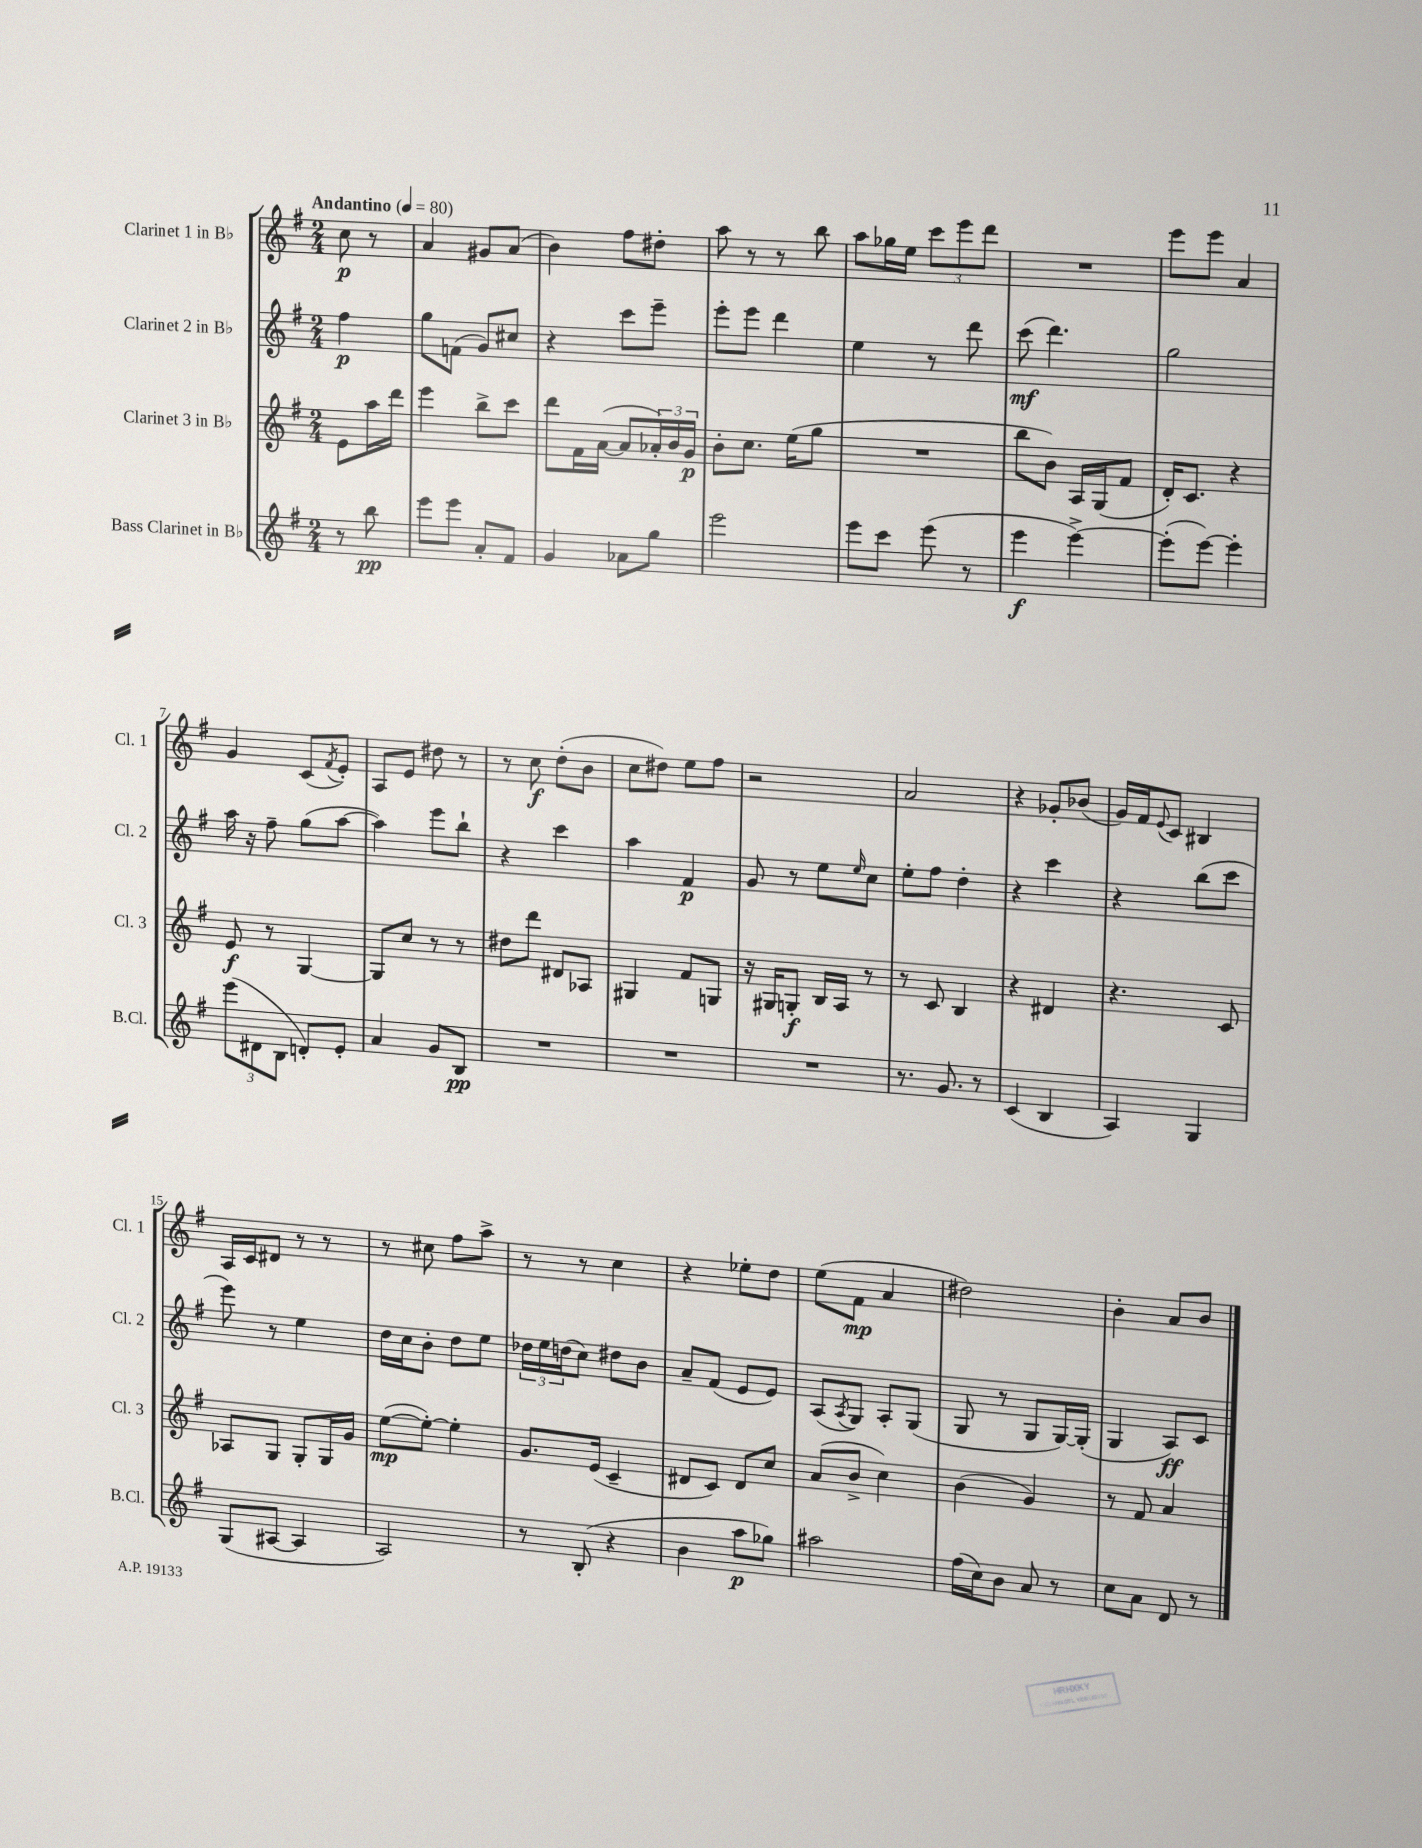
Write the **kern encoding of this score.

**kern	**dynam	**kern	**dynam	**kern	**dynam	**kern	**dynam
*part4	*part4	*part3	*part3	*part2	*part2	*part1	*part1
*staff4	*staff4	*staff3	*staff3	*staff2	*staff2	*staff1	*staff1
*I"Bass Clarinet in B♭	*	*I"Clarinet 3 in B♭	*	*I"Clarinet 2 in B♭	*	*I"Clarinet 1 in B♭	*
*I'B.Cl.	*	*I'Cl. 3	*	*I'Cl. 2	*	*I'Cl. 1	*
*clefG2	*	*clefG2	*	*clefG2	*	*clefG2	*
*k[f#]	*	*k[f#]	*	*k[f#]	*	*k[f#]	*
*M2/4	*	*M2/4	*	*M2/4	*	*M2/4	*
*MM80	*	*MM80	*	*MM80	*	*MM80	*
=	=	=	=	=	=	=	=
!	!	!	!	!	!	!LO:TX:a:B:t=Andantino	!
8r	.	8e\L	.	4ff#\	p	8cc\	p
8bb\	pp	16aa\L	.	.	.	8r	.
.	.	16ddd\JJ	.	.	.	.	.
=1	=1	=1	=1	=1	=1	=1	=1
8eee\L	.	4eee\	.	8gg\L	.	4a/	.
8eee\J	.	.	.	(8fn\J	.	.	.
8a'/L	.	8bb^\L	.	8g/L)	.	8g#X/L	.
8f#/J	.	8ccc\J	.	8cc#X/J	.	(8a/J	.
=2	=2	=2	=2	=2	=2	=2	=2
4g/	.	8ddd\L	.	4r	.	4b\)	.
.	.	16f#\L	.	.	.	.	.
.	.	([16a\JJ	.	.	.	.	.
8a-X\L	.	8a/L]	.	8ccc\L	.	8ff#\L	.
8gg\J	.	24a-X'/L)	.	8eee~\J	.	8dd#X'\J	.
.	.	24b/	.	.	.	.	.
.	.	24g/JJ	p	.	.	.	.
=3	=3	=3	=3	=3	=3	=3	=3
2eee\	.	8b'\L	.	8eee'\L	.	8aa\	.
.	.	8.cc\J	.	8eee\J	.	8r	.
.	.	.	.	4ddd\	.	8r	.
.	.	(16ee\KL	.	.	.	.	.
.	.	8gg\J	.	.	.	8bb\	.
=4	=4	=4	=4	=4	=4	=4	=4
8eee\L	.	2r	.	4ee\	.	8aa\L	.
8ccc\J	.	.	.	.	.	16gg-X\L	.
.	.	.	.	.	.	16ee\JJ	.
(8eee\	.	.	.	8r	.	12ccc\L	.
.	.	.	.	.	.	12eee\	.
8r	.	.	.	8ddd\	.	.	.
.	.	.	.	.	.	12ddd\J	.
=5	=5	=5	=5	=5	=5	=5	=5
4eee\	f	8bb\L	.	(8ccc\	mf	2r	.
.	.	8b\J)	.	4.ddd\)	.	.	.
[4eee^\)	.	16A/LL	.	.	.	.	.
.	.	(16G/J	.	.	.	.	.
.	.	8f#/J	.	.	.	.	.
=6	=6	=6	=6	=6	=6	=6	=6
(8eee'\L]	.	16d'/KL)	.	2gg\	.	8eee\L	.
.	.	8.c/J	.	.	.	.	.
[8eee\J)	.	.	.	.	.	8eee\J	.
4eee'\]	.	4r	.	.	.	4a/	.
!!LO:LB:g=z
=7	=7	=7	=7	=7	=7	=7	=7
(12eee\L	.	8e/	f	16aa\	.	4g/	.
.	.	.	.	16r	.	.	.
12d#X\	.	.	.	.	.	.	.
.	.	8r	.	8ff#~\	.	.	.
12B\J	.	.	.	.	.	.	.
8dn'/L)	.	[4G/	.	(8gg\L	.	(8c/L	.
.	.	.	.	.	.	8qf#/	.
8e'/J	.	.	.	[8aa\J	.	8e'/J)	.
=8	=8	=8	=8	=8	=8	=8	=8
4a/	.	8G/L]	.	4aa\])	.	8A/L	.
.	.	8cc/J	.	.	.	8e/J	.
8g/L	.	8r	.	8eee\L	.	8dd#X\	.
8B/J	pp	8r	.	8bb`\J	.	8r	.
=9	=9	=9	=9	=9	=9	=9	=9
2r	.	8dd#X\L	.	4r	.	8r	.
.	.	8ddd\J	.	.	.	8cc\	f
.	.	8d#X/L	.	4ccc\	.	(8dd'\L	.
.	.	8A-X/J	.	.	.	8b\J	.
=10	=10	=10	=10	=10	=10	=10	=10
2r	.	4G#X/	.	4aa\	.	8cc\L	.
.	.	.	.	.	.	8dd#X\J)	.
.	.	8f#/L	.	4f#/	p	8ee\L	.
.	.	8Gn/J	.	.	.	8ff#\J	.
=11	=11	=11	=11	=11	=11	=11	=11
2r	.	16r	.	8g/	.	2r	.
.	.	16G#X/KL	.	.	.	.	.
.	.	8Gn'/J	f	8r	.	.	.
.	.	16B/LL	.	8ee\L	.	.	.
.	.	16A/JJ	.	.	.	.	.
.	.	.	.	16qqee/	.	.	.
.	.	8r	.	8cc\J	.	.	.
=12	=12	=12	=12	=12	=12	=12	=12
8.r	.	8r	.	8ee'\L	.	2a/	.
.	.	8c/	.	8ff#\J	.	.	.
8.g/	.	.	.	.	.	.	.
.	.	4B/	.	4dd'\	.	.	.
8r	.	.	.	.	.	.	.
=13	=13	=13	=13	=13	=13	=13	=13
(4c/	.	4r	.	4r	.	4r	.
4B/	.	4d#X/	.	4ccc\	.	8g-X'/L	.
.	.	.	.	.	.	(8b-X/J	.
=14	=14	=14	=14	=14	=14	=14	=14
4A/)	.	4.r	.	4r	.	16g/LL)	.
.	.	.	.	.	.	16f#/J	.
.	.	.	.	.	.	8qqe/	.
.	.	.	.	.	.	8c/J	.
4G/	.	.	.	(8bb\L	.	4B#X/	.
.	.	8c/	.	8ccc\J	.	.	.
!!LO:LB:g=z
=15	=15	=15	=15	=15	=15	=15	=15
(8G/L	.	8A-X/L	.	8eee\)	.	16A/LL	.
.	.	.	.	.	.	16c/J	.
[8A#X/J	.	8G/J	.	8r	.	8d#X/J	.
4A#/]	.	8G'/L	.	4ee\	.	8r	.
.	.	16G/L	.	.	.	8r	.
.	.	16g/JJ	.	.	.	.	.
=16	=16	=16	=16	=16	=16	=16	=16
2A/)	.	([8ee\L	mp	16dd\LL	.	8r	.
.	.	.	.	16cc\J	.	.	.
.	.	8ee'\J_)	.	8b'\J	.	8cc#X\	.
.	.	4ee'\]	.	8dd\L	.	8ff#\L	.
.	.	.	.	8ee\J	.	8aa^\J	.
=17	=17	=17	=17	=17	=17	=17	=17
8r	.	8.g/L	.	24dd-X\LL	.	8r	.
.	.	.	.	24ee\	.	.	.
.	.	.	.	(24ddn\J	.	.	.
(8B'/	.	.	.	8cc\J)	.	8r	.
.	.	(16e/Jk	.	.	.	.	.
4r	.	4c~/	.	8dd#X\L	.	4cc\	.
.	.	.	.	8b\J	.	.	.
=18	=18	=18	=18	=18	=18	=18	=18
4b\	.	8d#X/L	.	8a~/L	.	4r	.
.	.	8c/J)	.	(8f#/J	.	.	.
8aa\L	p	8d#/L	.	8e/L	.	8ee-X'\L	.
8gg-X\J)	.	8cc/J	.	8e/J)	.	8dd\J	.
=19	=19	=19	=19	=19	=19	=19	=19
2aa#X\	.	(8a/L	.	(8A/L	.	(8ee\L	.
.	.	.	.	8qA/	.	.	.
.	.	8b^/J	.	8G/J)	.	8f#\J	mp
.	.	4cc\)	.	8A'/L	.	4a/	.
.	.	.	.	(8G/J	.	.	.
=20	=20	=20	=20	=20	=20	=20	=20
(16ff#\LL	.	(4b\	.	8G/	.	2dd#X\)	.
16cc\J)	.	.	.	.	.	.	.
8b\J	.	.	.	8r	.	.	.
8a/	.	4g/)	.	8G/L	.	.	.
8r	.	.	.	[16G/L)	.	.	.
.	.	.	.	(16G'/JJ]	.	.	.
=21	=21	=21	=21	=21	=21	=21	=21
8cc\L	.	8r	.	4G/	.	4b'\	.
8a\J	.	8f#/	.	.	.	.	.
8d/	.	4a/	.	8A/L)	ff	8a/L	.
8r	.	.	.	8c/J	.	8b/J	.
==	==	==	==	==	==	==	==
*-	*-	*-	*-	*-	*-	*-	*-
